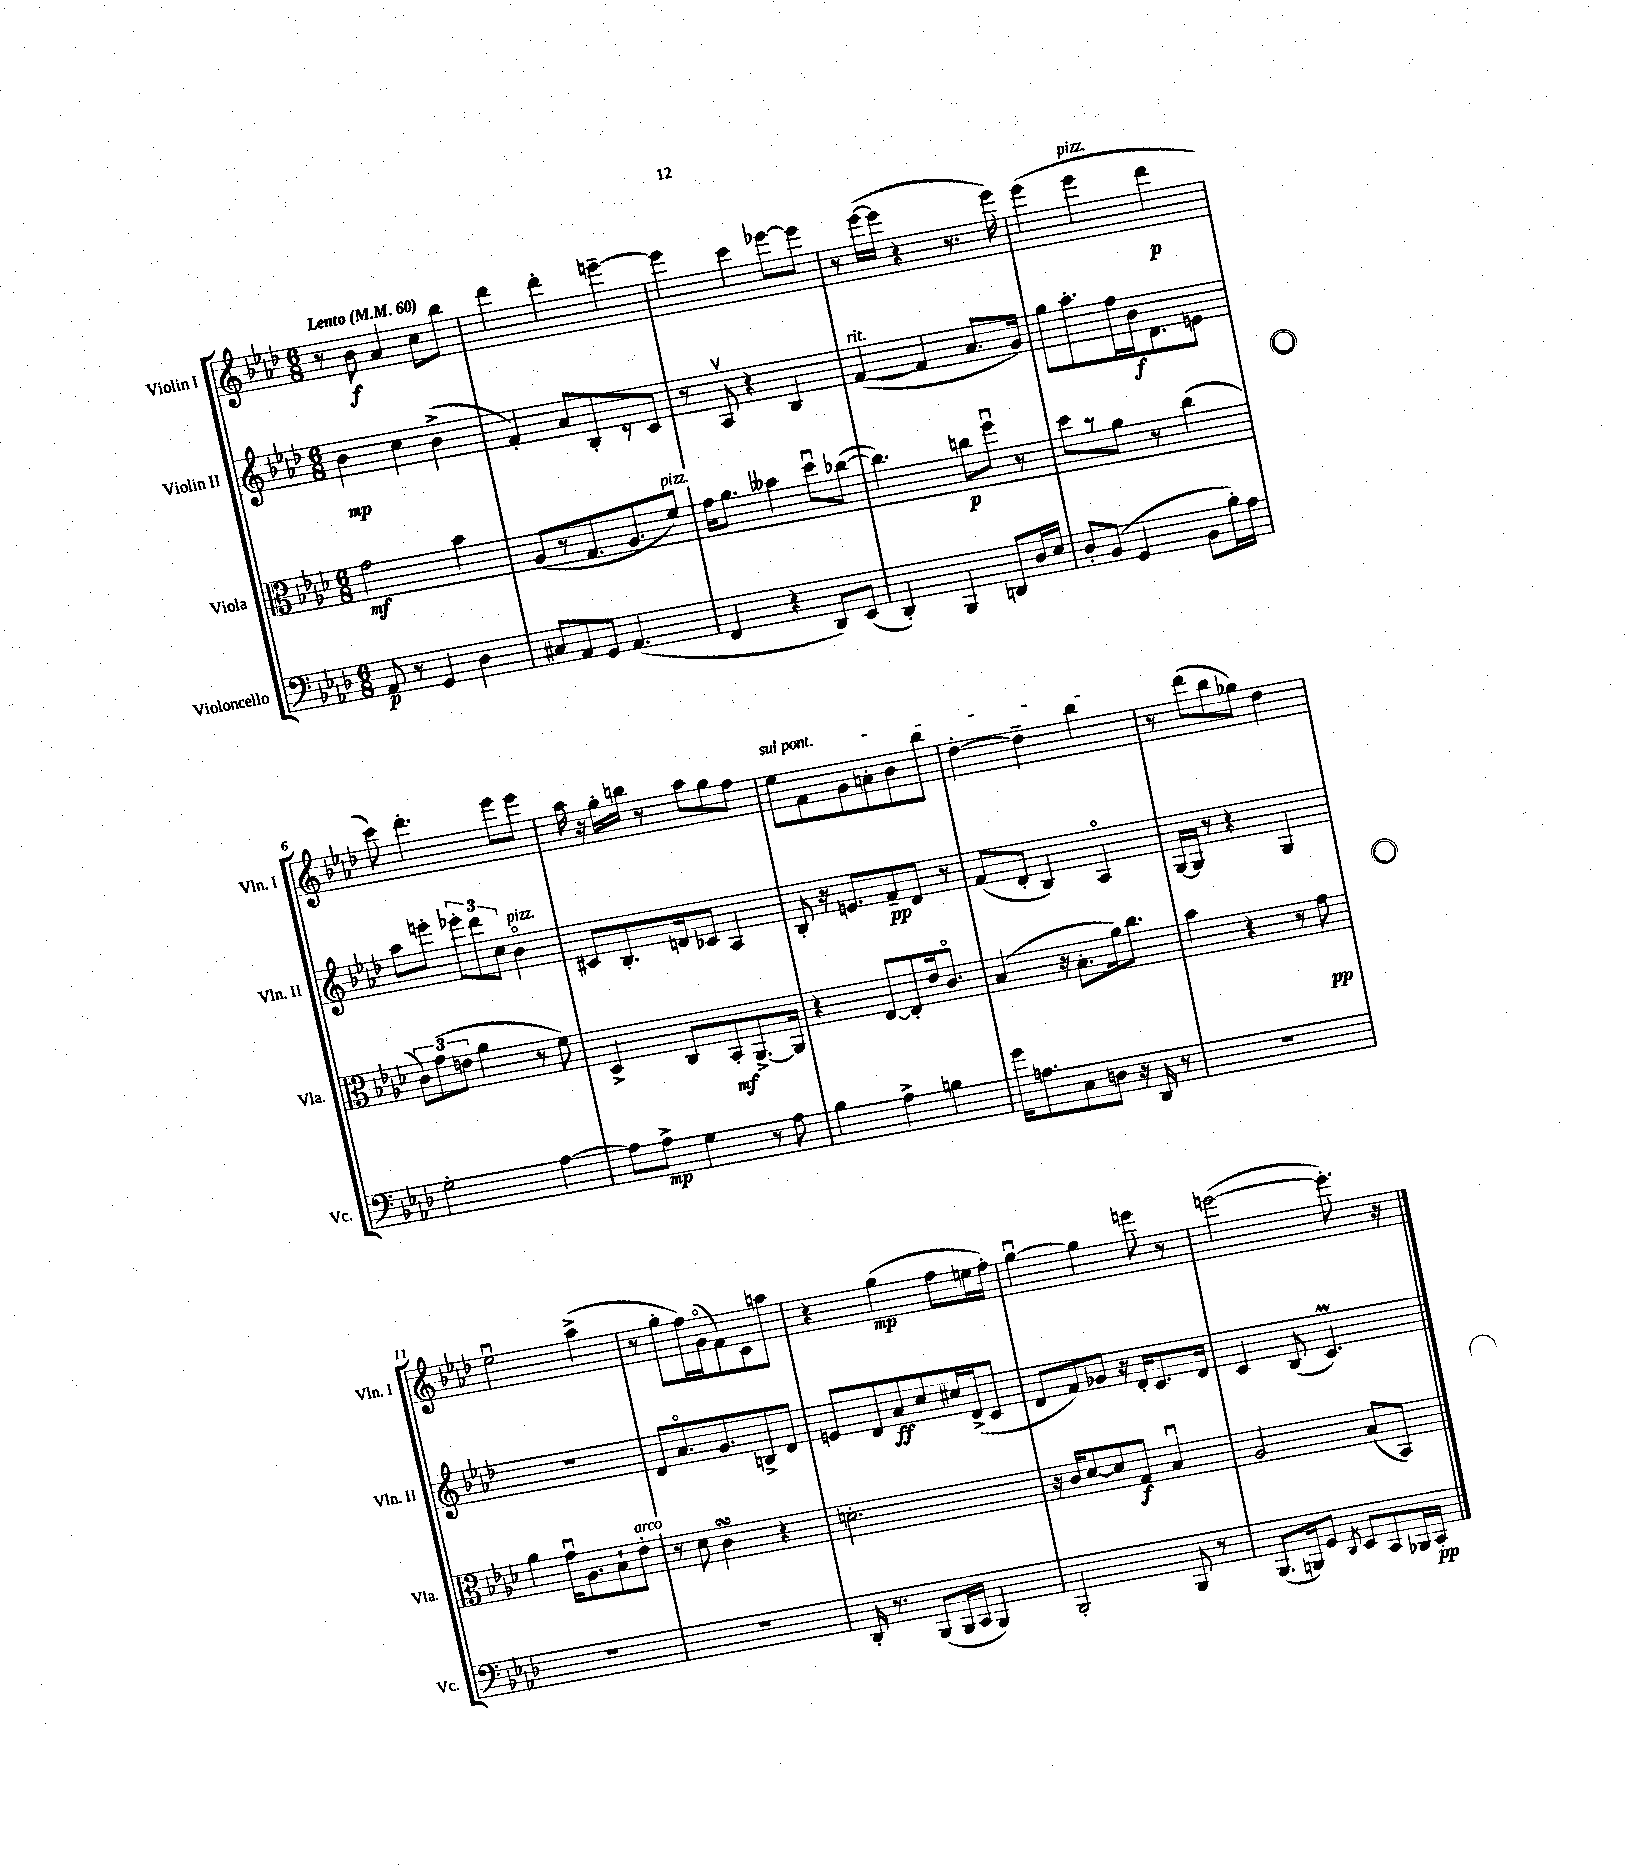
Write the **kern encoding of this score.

**kern	**kern	**kern	**kern
*staff4	*staff3	*staff2	*staff1
*clefF4	*clefC3	*clefG2	*clefG2
*k[b-e-a-d-]	*k[b-e-a-d-]	*k[b-e-a-d-]	*k[b-e-a-d-]
*M6/8	*M6/8	*M6/8	*M6/8
*MM60	*MM60	*MM60	*MM60
8AA-	2g	4b-	8r
8r	.	.	8b-
4GG	.	4cc	4a-
4D-	4b-	(4b-^	8cc
.	.	.	8bb-
=	=	=	=
8C#	(8A-	4f')	4ddd-
8AA-	8r	.	.
8GG	8.G	8a-	4ddd-'
(4.AA-	.	8B-'	.
.	8.A-	.	.
.	.	8r	[4eee~
.	8f)	8c	.
=	=	=	=
4FF	16g	8r	4eee]
.	8.a-	.	.
.	.	8A-v	.
4r	4b--	4r	4ccc
8DD-)	8dd-u	4B-	[8eee-
(8EE-	([8cc-	.	8eee-]
=	=	=	=
4DD-')	4.cc-])	([4f	8r
.	.	.	([16eee-
.	.	.	16eee-]
4BBB-	.	4f]	4r
.	8cc	.	.
8DD	8ffu	8.a-	8.r
16D-	8r	.	.
16E-	.	16g)	16eee-)
=	=	=	=
8D-'	8dd-	8gg	(4eee-
(8BB-	8r	8.aa-'	.
4GG	8a-	.	4eee-
.	.	16ff	.
.	8r	16b-	.
.	.	8.d-	.
8BB-	(4cc	.	4ddd-
16B-')	.	8e	.
16A-	.	.	.
=	=	=	=
2G'	12c)	8aa-	8ccc)
.	(12g	.	.
.	.	8eee'	4.ddd-'
.	12e	.	.
.	4a-	12eee-'	.
.	.	12ddd-	.
.	.	12cc	.
[4A-	8r	4b-o	8eee-
.	8f)	.	8eee-
=	=	=	=
8A-]	4D-^	8c#	16aa-
.	.	.	16r
8A-^	.	8.B-'	16gg'
.	.	.	16bb
4G	8C	.	8r
.	.	16d	.
.	8BB-'	8c-	8aa-
8r	[8.AA-^	4A-	8gg
8A-	.	.	8ff
.	16AA-]	.	.
=	=	=	=
4B-	4r	8B-'	8ee-
.	.	16r	8f
.	.	8.e	.
4A-^	[8E-	.	8g
.	8E-']	8f~	8a'
4B	16e-	8d-	8b-
.	8.co	.	.
.	.	8r	8bb-
=	=	=	=
16g	(4B-	(8f	[4dd-'
8.A	.	.	.
.	.	8d-'	.
8C	16r	4B-)	4dd-~]
.	8.B-'	.	.
8D	.	.	.
16r	16a-)	4A-o	4bb-
16DD-	8.cc	.	.
8r	.	.	.
=	=	=	=
2.r	4b-	[16G	8r
.	.	16G]	.
.	.	8r	(8ddd-
.	4r	4r	8bb-
.	.	.	8gg-)
.	8r	4G	4dd-
.	8g	.	.
=	=	=	=
2.r	4a-	2.r	2ee-u
.	16gu	.	.
.	8.A-	.	.
.	8B-`	.	(4aa-^
.	8e-'	.	.
=	=	=	=
2.r	8r	8d-	8r
.	8d-	8.a-o	8gg'
.	4c	.	16ff)
.	.	8.g	(16go
.	.	.	8f)
.	4r	8B^	8c
.	.	8d-	8aa
=	=	=	=
16DD-'	2.d'	8e	4r
8.r	.	.	.
.	.	8d-	.
(8BBB-	.	8a-	(4gg
16BBB-	.	8cc	.
16CC	.	.	.
4BBB-)	.	16cc#	8ff
.	.	(16d-^	.
.	.	8c	16ee
.	.	.	16ff')
=	=	=	=
2BBB-'	16r	8d-	[4ggu
.	16c	.	.
.	[8d-	8f)	.
.	8d-]	8g-	4gg]
.	8G	16r	.
.	.	16d-'	.
8BBB-	4B-u	8.c	8eee
8r	.	.	8r
.	.	16d-	.
=	=	=	=
(8.BBB-	2A-	4c	([2eee
16BBB)	.	.	.
8GG	.	(8B-	.
8qDD-	.	.	.
8EE-	.	4.c)	.
8CC	(8B-	.	8.eee'])
16BBB-	8BB-)	.	.
16CC'	.	.	16r
==	==	==	==
*-	*-	*-	*-
